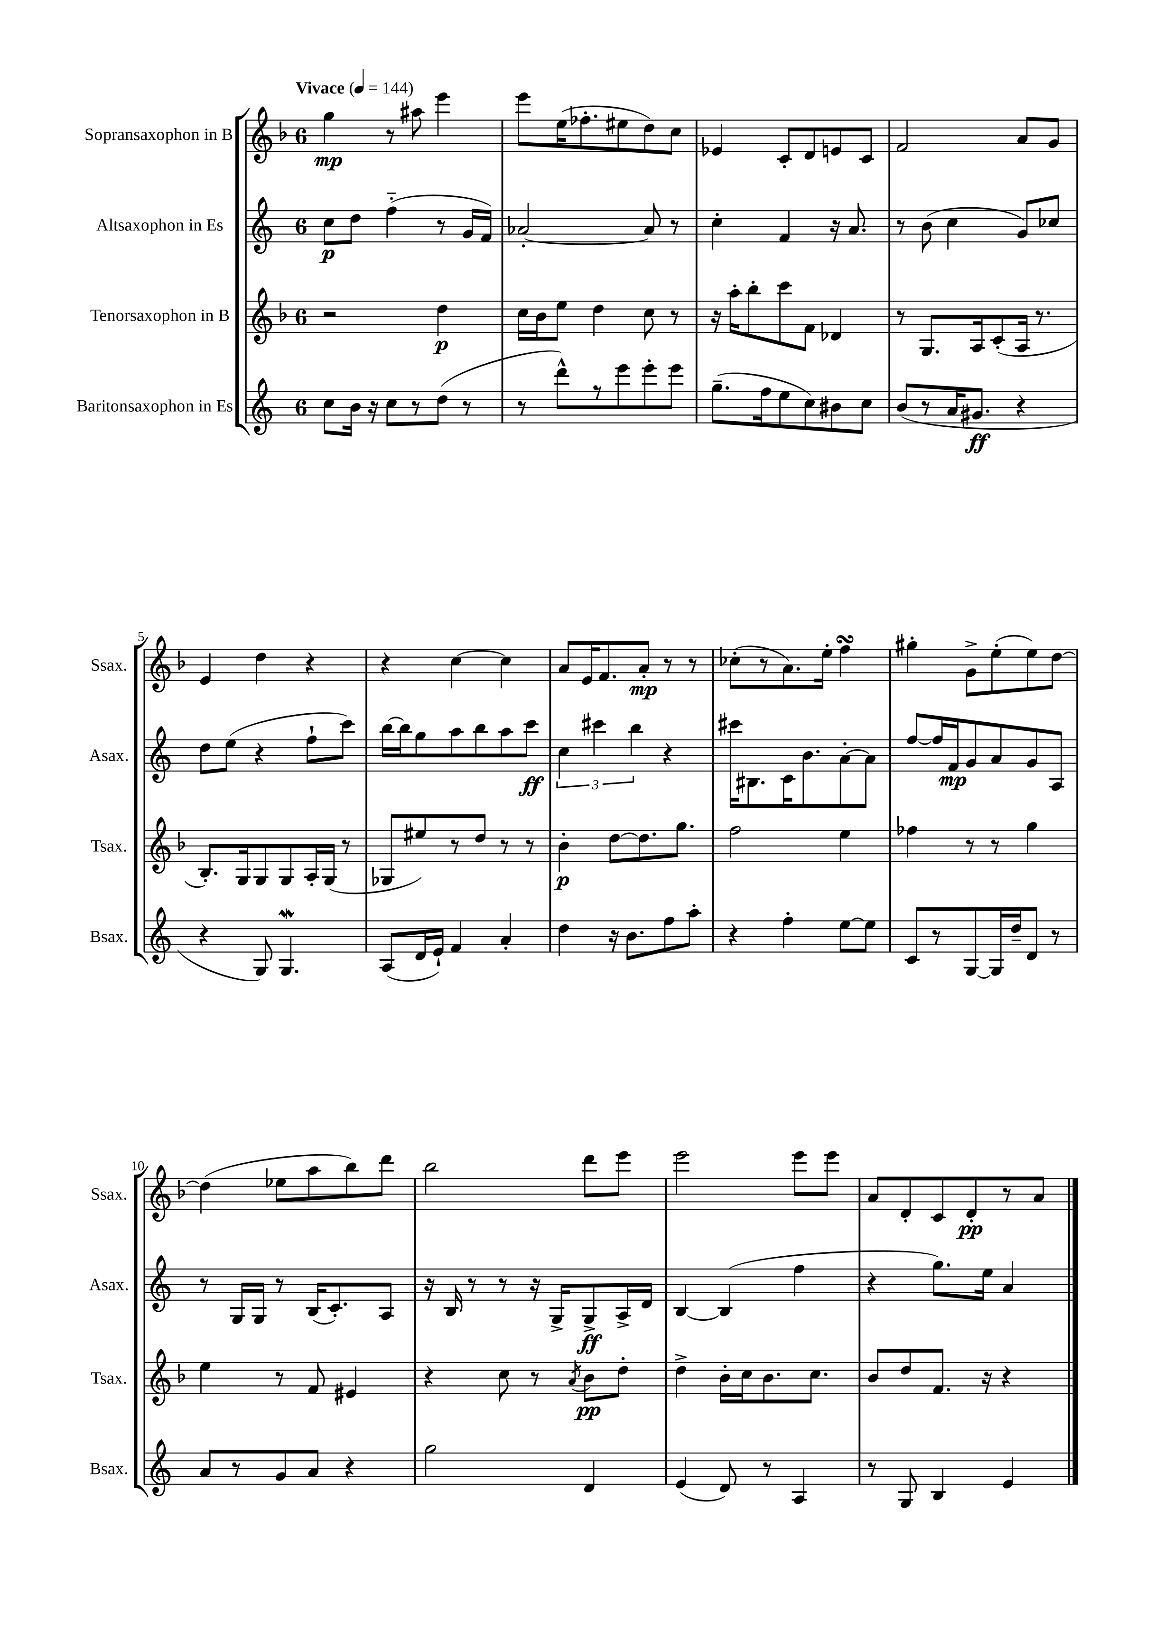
<<
\new StaffGroup <<
\new Staff = "s0" \with { instrumentName = "Sopransaxophon in B" shortInstrumentName = "Ssax." } {
    \clef treble \key f \major \once \override Staff.TimeSignature.style = #'single-digit \time 6/8 \tempo "Vivace" 4 = 144
    \autoBeamOff g''4\mp r8 ais''8 e'''4 |
    e'''8[ e''16( fes''8.-. eis''8 d''8) c''8] |
    ees'4 c'8[-. d'8 e'8 c'8] |
    f'2 a'8[ g'8] |
    e'4 d''4 r4 |
    r4 c''4~ c''4 |
    a'8[ e'16 f'8. a'8]-.\mp r8 r8 |
    ces''8[-.( r8 a'8.) e''16]-. f''4\turn |
    gis''4-. g'8[-> e''8-.( e''8) d''8]~ |
    d''4( ees''8[ a''8 bes''8) d'''8] |
    bes''2 d'''8[ e'''8] |
    e'''2 e'''8[ e'''8] |
    a'8[ d'8-. c'8 d'8-.\pp r8 a'8] \bar "|." |
}
\new Staff = "s1" \with { instrumentName = "Altsaxophon in Es" shortInstrumentName = "Asax." } {
    \clef treble \key c \major \once \override Staff.TimeSignature.style = #'single-digit \time 6/8
    \autoBeamOff c''8[\p d''8] f''4-_( r8 g'16[ f'16]) |
    aes'2~-. aes'8 r8 |
    c''4-. f'4 r16 a'8. |
    r8 b'8( c''4 g'8[) ces''8] |
    d''8[ e''8]( r4 f''8[-! c'''8]) |
    b''16[~ b''16 g''8 a''8 b''8 a''8 c'''8]\ff |
    \tuplet 3/2 { c''4 cis'''4 b''4 } r4 |
    cis'''16[ bis8. c'16 b'8. a'8~-. a'8] |
    f''8[~ f''16 f'16\mp g'8 a'8 g'8 a8] |
    r8 g16[ g16] r8 b16[( c'8.-.) a8] |
    r16 b16 r8 r8 r16 g16[-> g8->\ff a16-> d'16] |
    b4~ b4( f''4 |
    r4 g''8.[) e''16] a'4 \bar "|." |
}
\new Staff = "s2" \with { instrumentName = "Tenorsaxophon in B" shortInstrumentName = "Tsax." } {
    \clef treble \key f \major \once \override Staff.TimeSignature.style = #'single-digit \time 6/8
    \autoBeamOff r2 d''4\p |
    c''16[ bes'16 e''8] d''4 c''8 r8 |
    r16 a''16[-. bes''8-. c'''8 f'8] des'4 |
    r8 g8.[ a16 c'8-.( a16] r8. |
    bes8.[-.) g16 g8 g8 a16-. g16]( r8 |
    ges8[ eis''8) r8 d''8] r8 r8 |
    bes'4-.\p d''8[~ d''8. g''8.] |
    f''2 e''4 |
    fes''4 r8 r8 g''4 |
    e''4 r8 f'8 eis'4 |
    r4 c''8 r8 \acciaccatura { a'8 } bes'8[\pp d''8]-. |
    d''4-> bes'16[-. c''16 bes'8. c''8.] |
    bes'8[ d''8 f'8.] r16 r4 \bar "|." |
}
\new Staff = "s3" \with { instrumentName = "Baritonsaxophon in Es" shortInstrumentName = "Bsax." } {
    \clef treble \key c \major \once \override Staff.TimeSignature.style = #'single-digit \time 6/8
    \autoBeamOff c''8[ b'16] r16 c''8[ r8 d''8]( r8 |
    r8 d'''8[-^) r8 e'''8 e'''8-. e'''8] |
    g''8.[--( f''16 e''8 c''8) bis'8 c''8] |
    b'8[( r8 a'16 gis'8.]\ff r4 |
    r4 g8) g4.\mordent |
    a8[( d'16 e'16]-!) f'4 a'4-. |
    d''4 r16 b'8.[ f''8 a''8]-. |
    r4 f''4-. e''8[~ e''8] |
    c'8[ r8 g8~ g16 d''16-- d'8] r8 |
    a'8[ r8 g'8 a'8] r4 |
    g''2 d'4 |
    e'4( d'8) r8 a4 |
    r8 g8 b4 e'4 \bar "|." |
}
>>
>>
